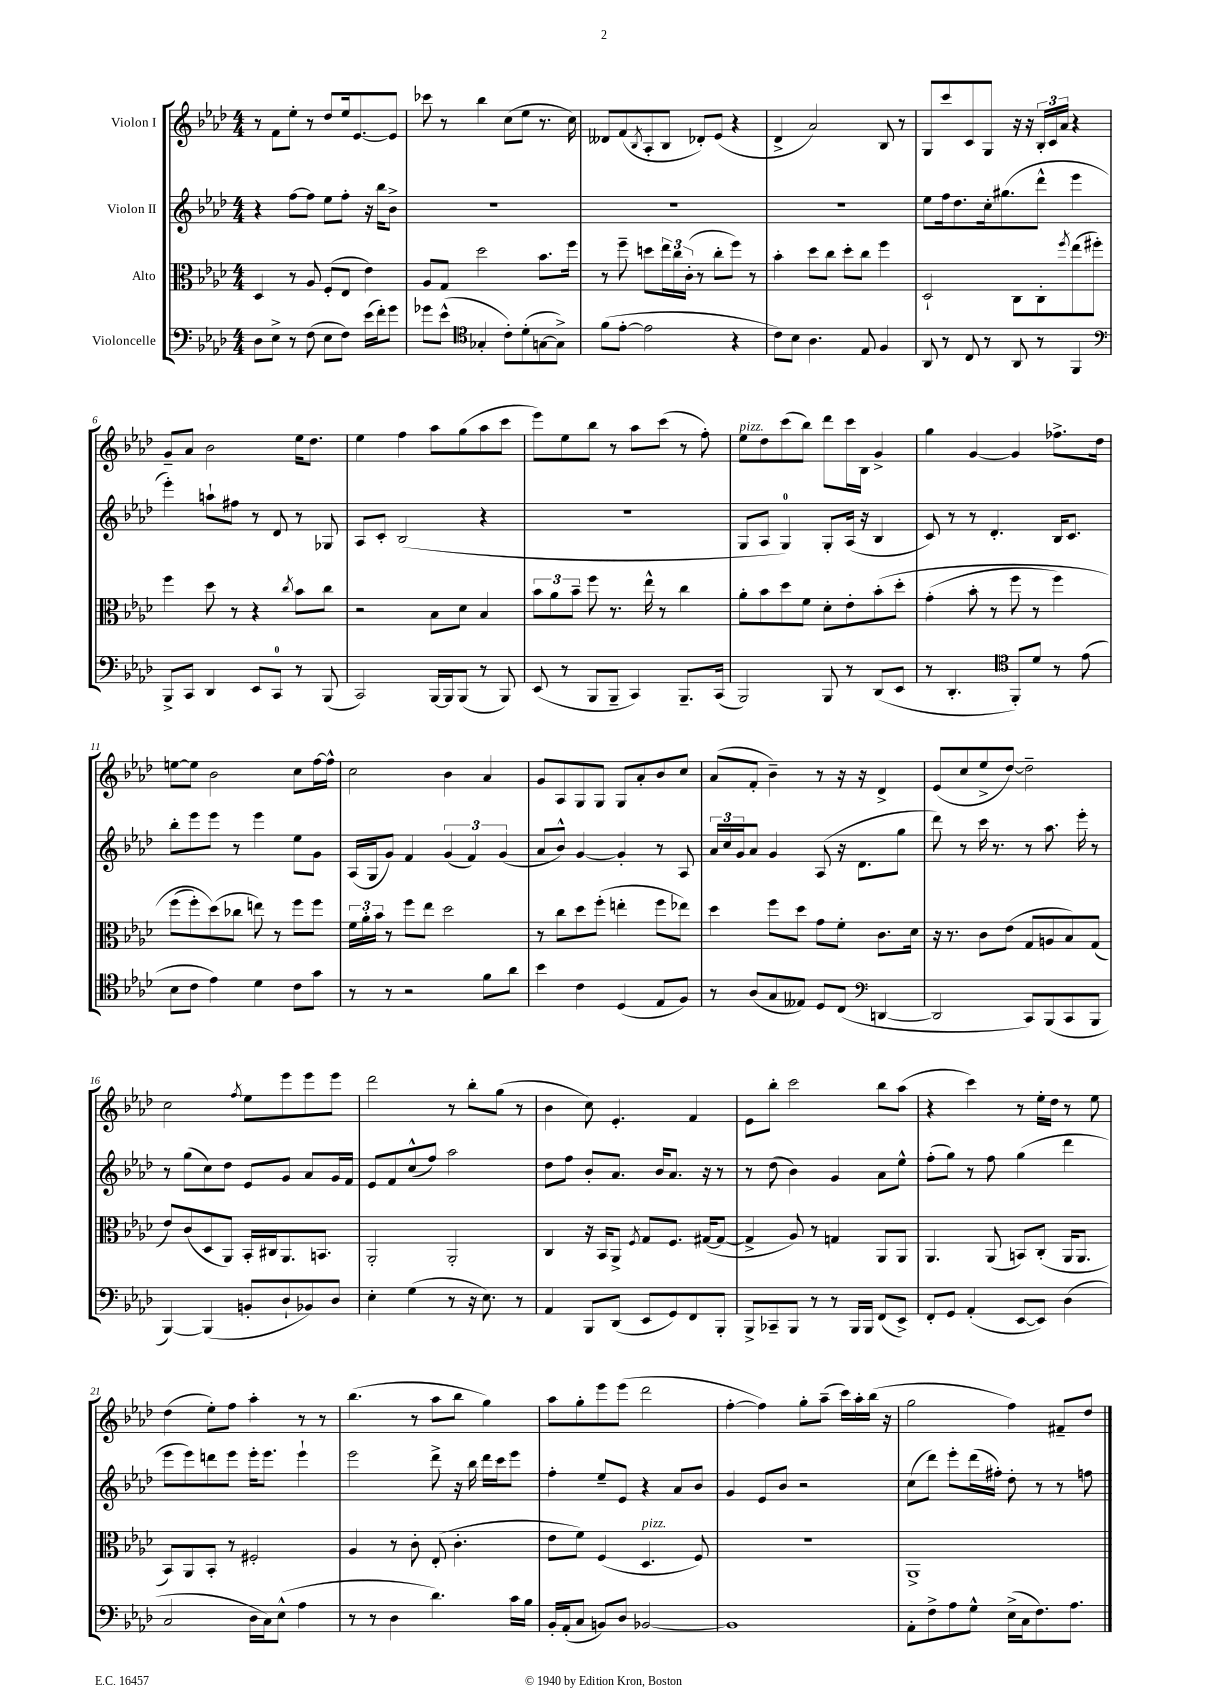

**kern	**kern	**kern	**kern
*part4	*part3	*part2	*part1
*staff4	*staff3	*staff2	*staff1
*I"Violoncelle	*I"Alto	*I"Violon II	*I"Violon I
*clefF4	*clefC3	*clefG2	*clefG2
*k[b-e-a-d-]	*k[b-e-a-d-]	*k[b-e-a-d-]	*k[b-e-a-d-]
*M4/4	*M4/4	*M4/4	*M4/4
=1	=1	=1	=1
8D-\L	4D-/	4r	8r
8E-^\J	.	.	8f\L
8r	8r	[8ff\L	8ee-'\J
(8F\	8A-/	8ff\J]	8r
8E-\L	(8F'/L	8ee-\L	8dd-/L
8F\J)	8E-/J	8ff'\J	16ee-/k
.	.	.	[8.e-/
(16e-\LL	4e-\)	16r	.
16f'\J)	.	16bb-\KL	.
8g\J	.	8b-^\J	8e-/J]
=2	=2	=2	=2
8g-X\L	8A-/L	1r	8ccc-X\
(8e-^^\J	8G/J	.	8r
*clefC4	*	*	*
4G-X'/	2dd-\	.	4bb-\
8c'\L)	.	.	(8cc\L
(8d-'\	.	.	8ee-\J
[8Gn\	8.b-\L	.	8.r
8G^\J])	.	.	.
.	16ff\Jk	.	16cc\)
=3	=3	=3	=3
(8f\L	8r	1r	8d--X/L
[8e-'\J	8ff~\	.	(8f/
.	.	.	8qB-/
2e-\]	8ddn\L	.	8A-'/
.	24ee-\L	.	8B-/J
.	24cc\	.	.
.	(24c'\JJ	.	.
.	8r	.	8d-X'/L)
.	8cc'\L	.	(8e-/J
4r	8ff\J)	.	4r
.	8r	.	.
=4	=4	=4	=4
8c\L)	4b-'\	1r	4d-^/
8B-\J	.	.	.
4.A-\	8dd-\L	.	2a-/)
.	8cc\J	.	.
.	8dd-'\L	.	.
8E-/	8cc\J	.	.
4F/	4ff\	.	8B-/
.	.	.	8r
=5	=5	=5	=5
8AA-/	2D-`/	8ee-\L	8G/L
8r	.	16ff\k	8ccc/
.	.	8.dd-\	.
8C/	.	.	8c/
8r	.	16cc'\k	8G/J
.	.	(8.gg#X\	.
8AA-/	8C\L	.	16r
.	.	.	16r
8r	8C'\	8ddd-^^\J	24B-'/LL
.	.	.	24c/
.	.	.	24a-/JJ
.	8qff/	.	.
4FF/	(8ee-\	4eee-\	4r
.	8ff#X'\J)	.	.
!!LO:LB:g=z
=6	=6	=6	=6
*clefF4	*	*	*
8BBB-^/L	4ff\	4eee-'\)	8g~/L
8CC/J	.	.	8a-/J
4DD-/	8dd-\	8aan`\L	2b-\
.	8r	8ff#X\J	.
8EE-/L	4r	8r	.
8CC/J	.	8d-/	.
.	8qcc/	.	.
8r	8b-\L	8r	16ee-\KL
.	.	.	8.dd-\J
(8BBB-/	8cc\J	8G-X/	.
=7	=7	=7	=7
2CC/)	2r	8A-/L	4ee-\
.	.	8c'/J	.
.	.	(2B-/	4ff\
[16BBB-/LL	8B-\L	.	8aa-\L
16BBB-/J]	.	.	.
(8BBB-/J	8d-\J	.	(8gg\
8r	4B-/	4r	8aa-\
8BBB-/)	.	.	8ccc\J
=8	=8	=8	=8
(8EE-/	12b-\L	1r	8eee-\L)
.	12a-\	.	.
8r	.	.	8ee-\
.	12b-~\J	.	.
8BBB-/L	8ff\	.	8bb-\J
8BBB-~/J	8.r	.	8r
4CC/)	.	.	8aa-\L
.	16ee-^^\	.	.
.	8r	.	(8ccc\J
8.BBB-~/L	4cc\	.	8r
.	.	.	8ff'\)
(16CC/Jk	.	.	.
=9	=9	=9	=9
!	!	!	!LO:TX:a:i:t=pizz.
2BBB-/)	8a-'\L	8G/L	8ee-\L
.	8b-\	8A-/J	8dd-\
.	8dd-\	4G/)	(8ccc\
.	8f\J	.	8bb-\J)
8BBB-/	8d-'\L	8G'/L	8ddd-\L
8r	8e-'\	(16A-/Jk	16ccc\L
.	.	16r	16B-\JJ
(8DD-/L	(8b-'\	4B-/	4g^/
8EE-/J	8dd-'\J	.	.
=10	=10	=10	=10
8r	(4g'\	8c/)	4gg\
4.DD-'/	.	8r	.
.	8b-'\	8r	[4g/
.	8r	4.d-'/	.
*clefC4	*	*	*
8FF'/L)	8ff\	.	4g/]
8d-/J	8r	.	.
8r	4ff\)	16B-/KL	8.ff-X^\L
.	.	8.c/J	.
(8e-\	.	.	.
.	.	.	16dd-\Jk
!!LO:LB:g=z
=11	=11	=11	=11
8B-\L	(8ff\L	8bb-'\L	[8een\L
8c\J	8ff'\)	8eee-\	8ee\J]
4e-\)	(8dd-\)	8eee-\J	2b-\
.	8cc-X\J	8r	.
4d-\	8een\)	4eee-\	.
.	8r	.	.
8c\L	8ff\L	8ee-\L	8cc\L
8g\J	8ff\J	8g\J	[16ff\L
.	.	.	16ff^^\JJ]
=12	=12	=12	=12
8r	24f\LL	(16A-/LL	2cc\
.	24a-'\	.	.
.	.	16G/J	.
.	24b-\JJ	.	.
8r	8r	8g/J)	.
2r	8ff\L	4f/	.
.	8ee-\J	.	.
.	2dd-\	(6g/	4b-\
.	.	6f/)	.
8f\L	.	.	4a-/
.	.	(6g/	.
8a-\J	.	.	.
=13	=13	=13	=13
4b-\	8r	8a-/L	8g/L
.	8cc\L	8b-^^/J)	8A-/
4c\	8dd-\	[4g/	8G/
.	(8ff'\J	.	8G/J
(4D-/	4een'\	4g'/]	8G/L
.	.	.	8a-'/
8E-/L	8ff\L	8r	8b-/
8F/J)	8ee-X\J)	8A-/	8cc/J
=14	=14	=14	=14
8r	4dd-\	24a-/LL	(8a-/L
.	.	24cc/	.
.	.	24g/J	.
(8A-/L	.	8a-/J	8f'/J
8G/	8ff\L	4g/	4b-~\)
8E--X/J)	8dd-\J	.	.
8D-/L	8g\L	(8A-/	8r
(8C/J	8f'\J	16r	16r
.	.	8.d-\L	16r
*clefF4	*	*	*
[4DDn/	8.c\L	.	4d-^/
.	.	8gg\J	.
.	16d-\Jk	.	.
=15	=15	=15	=15
2DD/]	16r	8ddd-\)	(8e-/L
.	8.r	.	.
.	.	8r	8cc/
.	8c\L	16ccc\	8ee-^/
.	.	8.r	.
.	(8e-\J	.	[8dd-/J)
8CC/L)	8G/L	8r	2dd-~\]
(8BBB-/	8An/	8.aa-\	.
8CC/	8B-/)	.	.
.	.	16eee-'\	.
8BBB-/J	(8G/J	8r	.
!!LO:LB:g=z
=16	=16	=16	=16
[4BBB-/)	8e-/L)	8r	2cc\
.	(8c/	(8gg\L	.
(4BBB-/]	8D-/	8cc\)	.
.	8AA-/J)	8dd-\J	.
.	.	.	8qff/
8BBn'/L	16BB-'/LL	8e-/L	8ee-\L
.	16C#X/J	.	.
8D-`/	8.AA-/	8g/J	8eee-\
8BB-X/)	.	8a-/L	8eee-\
.	8.BBn/J	.	.
8D-/J	.	16g/L	8eee-\J
.	.	16f/JJ	.
=17	=17	=17	=17
4E-'\	2AA-'/	8e-/L	2ddd-\
.	.	8f/	.
(4G\	.	(8cc^^/	.
.	.	8ff/J)	.
8r	2AA-'/	2aa-\	8r
16r	.	.	8bb-'\L
8.E-\)	.	.	.
.	.	.	(8gg\J
8r	.	.	8r
=18	=18	=18	=18
4AA-/	4C/	8dd-\L	4b-\
.	.	8ff\J	.
8BBB-/L	16r	8b-'/L	8cc\)
.	16BB-/KL	.	.
(8DD-/J	8AA-^/J	8.a-/J	4.e-'/
.	8qF/	.	.
8EE-/L	8G/L	.	.
.	.	16b-/KL	.
8GG/)	8.F/J	8.a-/J	.
8FF/	.	.	4f/
.	([16G#X/KL	16r	.
8BBB-'/J	8G#/J_	8r	.
=19	=19	=19	=19
8BBB-^/L	4G#^/]	8r	8e-\L
8CC-X~/	.	(8dd-\	8bb-'\J
8BBB-/J	8A-/)	4b-\)	2ccc\
8r	8r	.	.
8r	4Gn/	4g/	.
16BBB-/LL	.	.	.
16BBB-/JJ	.	.	.
(8FF/L	8AA-/L	8a-\L	8bb-\L
8EE-^/J)	8AA-/J	8ee-^^\J	(8aa-\J
=20	=20	=20	=20
8FF'/L	4.AA-/	(8ff'\L	4r
8GG/J	.	8gg\J)	.
(4AA-'/	.	8r	4ccc\)
.	(8AA-/	8ff\	.
[8EE-/L	8BBn/L)	(4gg\	8r
8EE-/J])	(8C'/J	.	16ee-'\LL
.	.	.	16dd-\JJ
(4D-\	16AA-/KL	4ddd-\	8r
.	8.AA-/J	.	.
.	.	.	8ee-\
!!LO:LB:g=z
=21	=21	=21	=21
2C/	8BB-/L)	8eee-\L	(4dd-\
.	8AA-/	8eee-\)	.
.	8BB-'/J	8dddn\	8ee-'\L)
.	8r	8eee-\J	8ff\J
16D-\LL	2F#X'/	16eee-'\KL	4aa-'\
16C\J)	.	8.eee-\J	.
(8E-^^\J	.	.	.
4A-\	.	4eee-`\	8r
.	.	.	8r
=22	=22	=22	=22
8r	4A-/	2eee-\	(4.bb-\
8r	.	.	.
4D-\	8r	.	.
.	8c'\	.	8r
4.d-\)	(8E-'/	8ddd-^\	8aa-\L
.	4.c'\	16r	8bb-\J
.	.	16bb-\	.
.	.	16ddd-\LL	4gg\)
.	.	16ccc\J	.
16c\LL	.	8eee-\J	.
16B-\JJ	.	.	.
=23	=23	=23	=23
16BB-'/LL	8e-\L	4ff'\	8aa-\L
(16AA-'/J	.	.	.
8C/J	8f\J)	.	8gg'\
8BBn/L)	(4F/	8ee-~/L	8eee-\
8D-/J	.	8e-/J	(8eee-\J
!	!LO:TX:a:i:t=pizz.	!	!
[2BB-X/	4.D-/	4r	2ddd-\
.	.	8a-/L	.
.	8F/)	8b-/J	.
=24	=24	=24	=24
1BB-]	1r	4g/	[4ff'\
.	.	8e-/L	4ff\])
.	.	8b-/J	.
.	.	2r	8gg'\L
.	.	.	(8aa-~\J
.	.	.	16ccc\LL)
.	.	.	16aa-'\
.	.	.	(16bb-\JJ
.	.	.	16r
=25	=25	=25	=25
8AA-'\L	1AA-^	(8cc\L	2gg\
8F^\	.	8ddd-\J)	.
8A-\	.	8eee-'\L	.
8G^^\J	.	(16ddd-\L	.
.	.	16ff#X'\JJ)	.
(16E-^\LL	.	8dd-'\	4ff\)
16C\J	.	.	.
8.F\)	.	8r	.
.	.	8r	8f#X~/L
8.A-\J	.	.	.
.	.	8ffn\	8dd-/J
==	==	==	==
*-	*-	*-	*-
